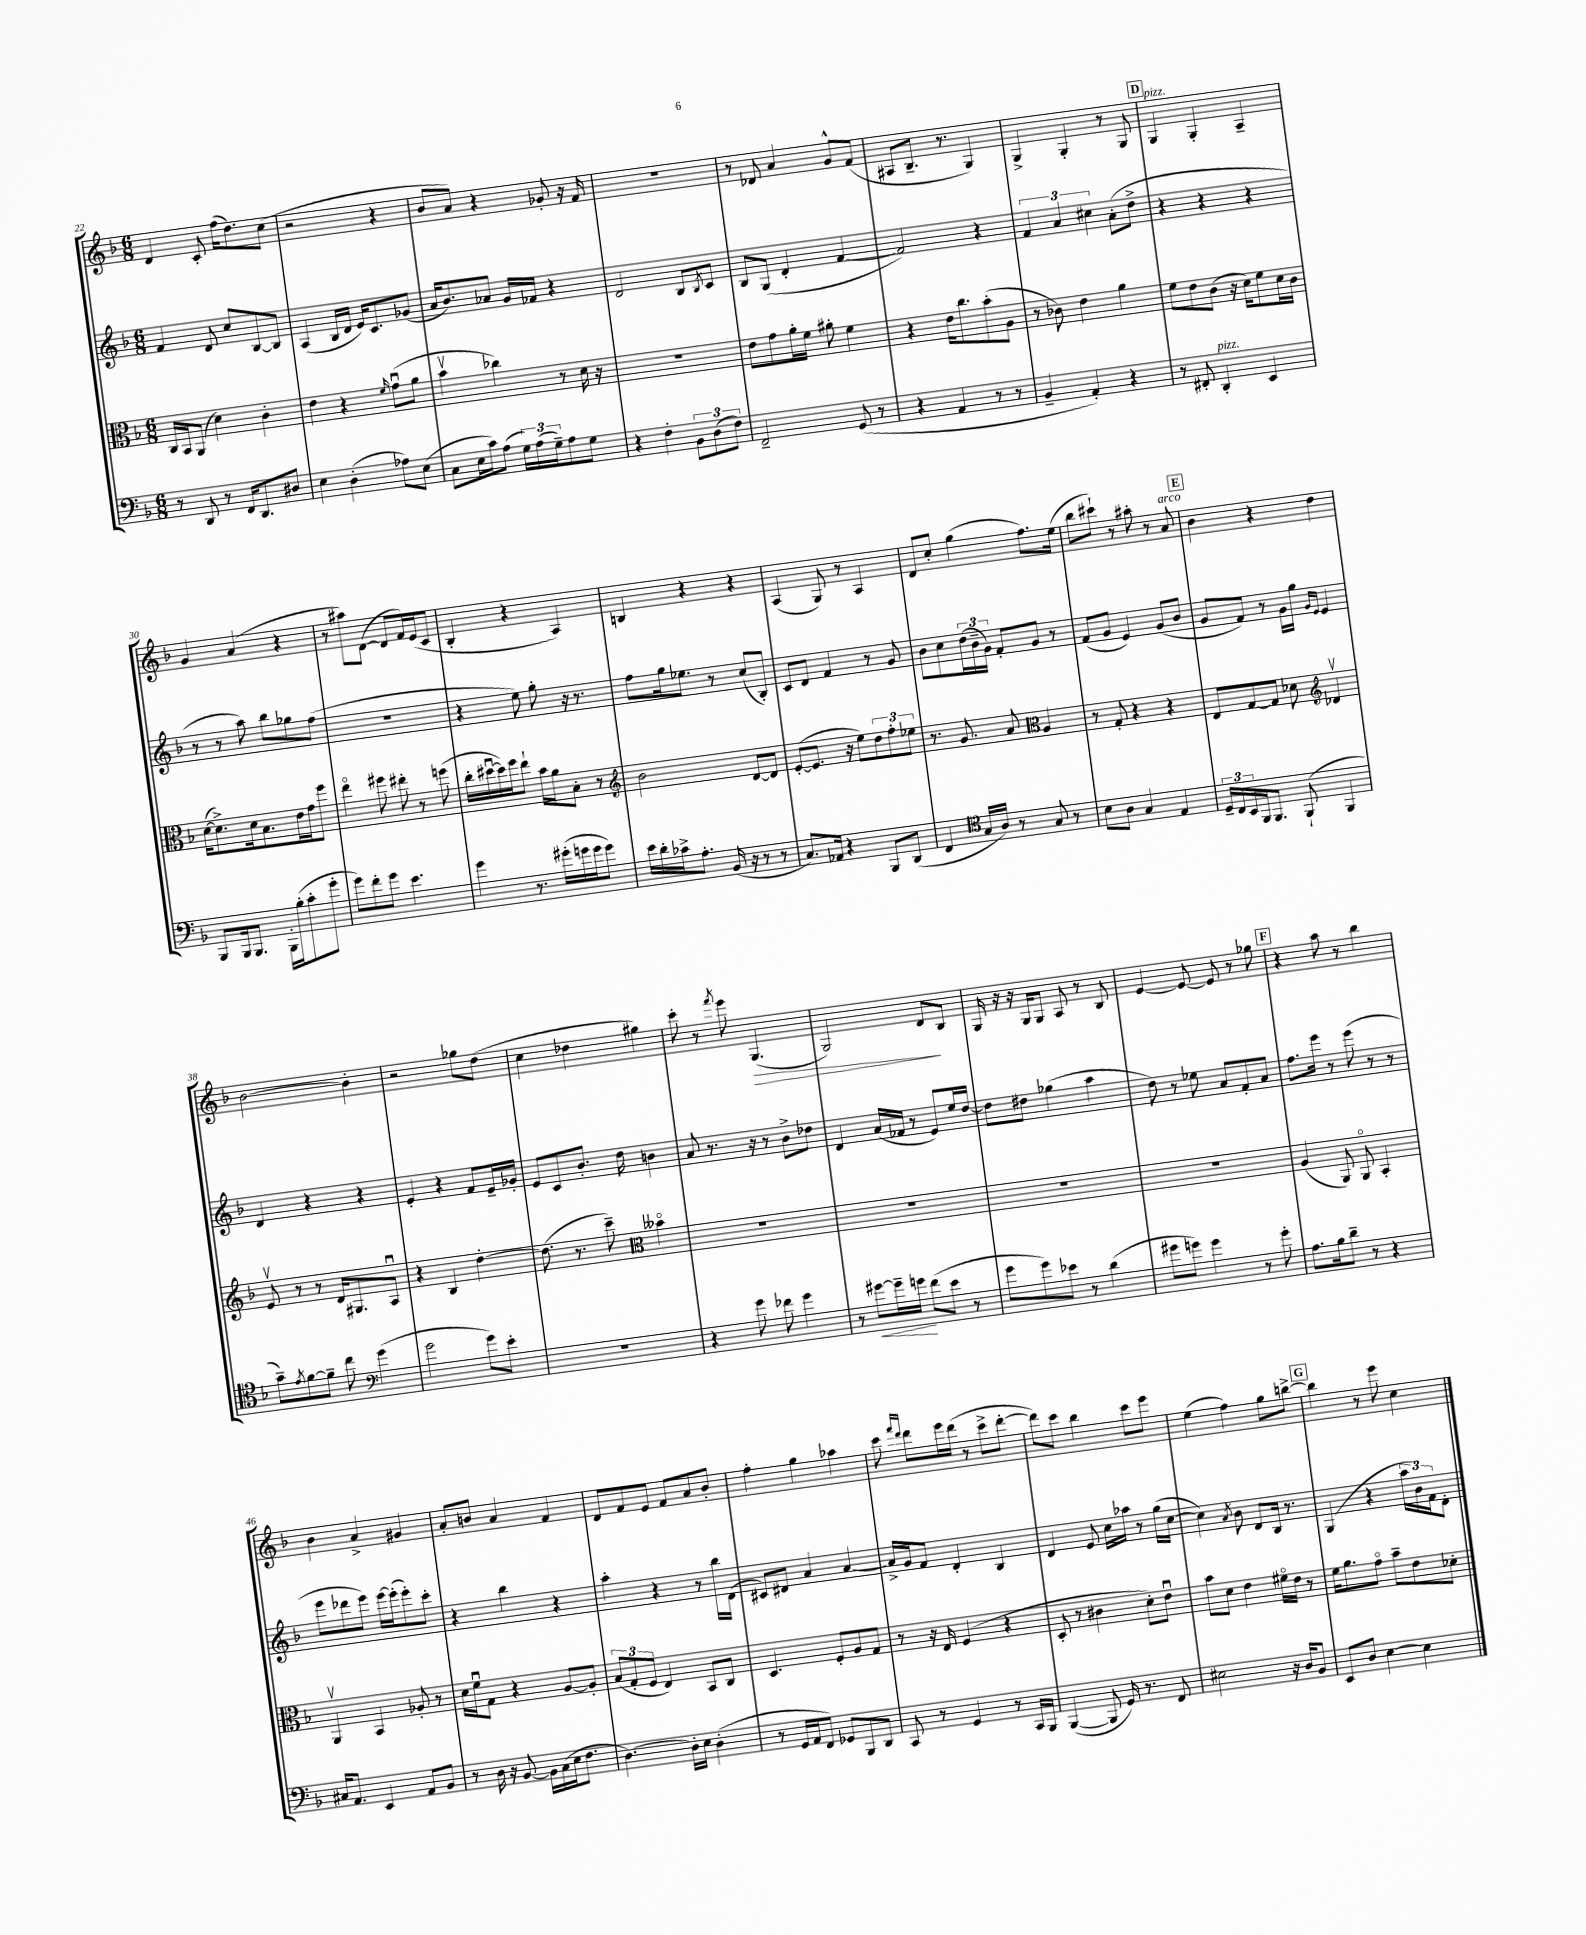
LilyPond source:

<<
\new StaffGroup <<
\new Staff = "s0" {
    \clef treble \key f \major \numericTimeSignature \time 6/8
    d'4 c'8-. f''16( d''8.) c''8( |
    r2 r4 |
    bes'8 a'8) r4 ges'8-. r16 f'16 |
    R2. |
    r8 des'8 a'4 g'8-^ f'8( |
    ais8 bes8.-- r8. g4) |
    g4-> g4-. r8 g8 |
    \mark \markup { \box "D" } g4^\markup { \italic "pizz." } g4-. a4-- |
    g'4 a'4( r4 |
    r8 ais''8) d'8~( d'8 f'16) e'16( c'8 |
    bes4-. r4 a4) |
    b4 r4 r4 |
    a4( g8) r8 a4 |
    d'8 c''8-. g''4( f''8.) e''16( |
    bes''8 cis'''8-!) r8 ais''8-. r8 a'8^\markup { \italic "arco" } |
    \mark \markup { \box "E" } bes'4 r4 d''4 |
    bes'2~ bes'4-. |
    r2 ges''8 d''8( |
    c''4 des''4 gis''4) |
    c'''8-. r8 \acciaccatura { f'''8 } e'''8 g4.\>( |
    g2) d'8\! bes8 |
    g16 r16 r16 g16 g8 a8 r8 bes8 |
    e'4~ e'8~ e'8 r8 ges''8 |
    \mark \markup { \box "F" } r4 a''8 r8 bes''4 |
    bes'4 a'4-> gis'4 |
    a'8-. b'8 a'4 f'4 |
    d'8 f'8 e'8 f'8 a'8 bes'8-. |
    f''4-. g''4 aes''4 |
    c'''8 \grace { f'''16 d'''16 } d'''8 e'''16 d'''16( r8 c'''8-> d'''8~-. |
    d'''8) c'''8 bes''4 c'''8 e'''8 |
    e''4( f''4) g''8 b''8~-> |
    \mark \markup { \box "G" } b''4 r8 e'''8 c''4 \bar "|." |
}
\new Staff = "s1" {
    \clef treble \key f \major \numericTimeSignature \time 6/8
    f'4 d'8 c''8 bes8~ bes8 |
    a4( bes16 d'16 e'16) c'8. ges'8( |
    a'16 bes'8.) aes'8 g'16 fes'16 r4 |
    d'2 bes8 \acciaccatura { bes8 } c'8 |
    bes8 g8( d'4-. f'4~ |
    f'2) r4 |
    \tuplet 3/2 { f'4 a'4 cis''4 } a'8-.( d''8-> |
    \mark \markup { \box "D" } r4 r4 r4 |
    r8 r8 a''8) bes''8 ges''8 f''8( |
    R2. |
    r4 e''8) g''8-. r16 r8. |
    f''8 g''16 ees''8. r8 c''8( bes8-.) |
    c'8 d'8 f'4 r8 g'8 |
    bes'8 c''8 \tuplet 3/2 { d''16( bes'16-- g'16) } f'8-. g'8 r8 |
    f'8( g'8 e'4) g'8( bes'8 |
    \mark \markup { \box "E" } g'8 f'8) r8 g'16 g''16 \grace { g'16 e'16 } e'4 |
    d'4 r4 r4 |
    e'4-. r4 f'8 e'16-- ges'16-. |
    e'8 c'8 bes'8.-. d''16 b'4 |
    a'8 r8. r16 r8 bes'8-> des''8 |
    d'4 a'16( fes'16 r8 e'8) e''16 d''16~ |
    d''8 dis''8 ges''4( a''4 |
    d''8) r8 ees''8 a'8 f'8-. a'8 |
    \mark \markup { \box "F" } f''8. e'''16 r8 e'''8( r8 r8 |
    e'''8 des'''8 e'''8) e'''16~ e'''16-.( e'''8-.) c'''8-. |
    r4 bes''4 r4 |
    a''4-. r4 r8 bes''16 d'16( |
    cis'8) dis'8 a'4 a'4~ |
    a'16-> g'16 f'8 d'4-. bes4 |
    d'4 e'8 c''16 aes''16 r8 g''16( c''16~ |
    c''4) \acciaccatura { a'8 } bes'8 d'8 bes16 r8. |
    \mark \markup { \box "G" } g4( r4 \tuplet 3/2 { a''16 bes'16) f'16 } d'8-. \bar "|." |
}
\new Staff = "s2" {
    \clef alto \key f \major \numericTimeSignature \time 6/8
    c16 bes,16 a,8( d'4) c'4-. |
    e'4 r4 \grace { f'16 } g'8\downbow( a'8 |
    bes'4\upbow ces''4) r8 d'16 r16 |
    R2. |
    e'8 g'8 a'16-. f'16 ais'8-. f'4 |
    r4 e'16 c''8. bes'8-.( a8 |
    r8 ces'8) e'4 a'4 |
    \mark \markup { \box "D" } f'8 e'8 c'8( r16 d'16) f'8 d'16 c'16 |
    d'16~( d'8.->) d'16 bes8. e'16 g'16 f''8 |
    e''4\flageolet fis''8 eis''8-. r8 f''8( |
    c''16-. dis''16~\downbow dis''16) f''16 e''8-! bes'16 a'16 bes8-. r8 |
    \clef treble bes'2 d'8~ d'8 |
    e'8~-.( e'8. r16 e''8) \tuplet 3/2 { d''8 f''8-. ees''8 } |
    r8. g'8. a'8 \clef alto a4 |
    r8 g8-. r4 r4 |
    \mark \markup { \box "E" } e8 g8~ g8 des'8 \clef treble des'4\upbow |
    e'8\upbow r8 r8 d'16 gis8. a8\downbow |
    r4 bes4 d''4~-. |
    d''8.( r8. c'''8--) \clef alto beses'4\flageolet |
    R2. |
    R2. |
    R2. |
    R2. |
    \mark \markup { \box "F" } a4( a,8) a,8\flageolet bes,4-. |
    a,4\upbow bes,4 aes8-. r8 |
    d'16 f'16\downbow g8 r4 a8~ a8-. |
    \tuplet 3/2 { bes8( g8-. f8 } e4) bes,8 c8 |
    d4. f8-. a8 g8 |
    r8 r16 e16 f4( r4 |
    d8-. r8 cis'4 d'8-.) e'8\downbow |
    bes'8 d'8 e'4 fis'16\flageolet e'16 r8 |
    \mark \markup { \box "G" } f'16 a'8. g'8\flageolet bes'8-- e'8 des'8-. \bar "|." |
}
\new Staff = "s3" {
    \clef bass \key f \major \numericTimeSignature \time 6/8
    r8 d,8 r8 f,16 d,8. dis8 |
    e4 d4-.( aes8) e8( |
    c8 e16 c'16) a8( \tuplet 3/2 { g16) a16( g16--) } a8 g8 |
    r4 f4-. \tuplet 3/2 { bes,8 d8( f8) } |
    f,2-- g,8( r8 |
    r4 a,4 r8 r8 |
    bes,4-- a,4-.) r4 |
    \mark \markup { \box "D" } r8 fis,8-. d,4-.^\markup { \italic "pizz." } e,4 |
    bes,,8 bes,,16 bes,,8. bes,,16-. bes16-.( c'8-. g'8-. |
    g'8) f'8-. g'8 e'4. |
    g'4 r8. gis'16-.( g'16 g'16 g'8) |
    e'16 d'16-. ces'16-> a8.-. bes,16( r16 r8 r8 |
    c8.) aes,16 r4 bes,,8 d,8( |
    f,4 \clef tenor g16 a16) r8 g8 r8 |
    bes8 a8 g4 e4 |
    \mark \markup { \box "E" } \tuplet 3/2 { d16-- c16 bes,16 } f,16 f,8. f,8-!( f,4 |
    g'8--) \acciaccatura { e'8 } f'8~ f'8-- c''8 \clef bass g'4( |
    g'2 g'8) e'8-. |
    R2. |
    r4 g'8 fes'8 g'4 |
    r8 gis'8~\< gis'16-- g'16\! f'8( e'8 r8 |
    g'8 g'8) ees'8 r8 d'4( |
    gis'8 g'8) g'4 r8 g'8-. |
    \mark \markup { \box "F" } a8. bes16 d'8-- r8 r4 |
    cis16 a,8. e,4 a,8 bes,8 |
    r8 d16 r16 bes,8~ bes,16 c16( e16 f8. |
    d4.~) d16-. e16 d4-.( |
    r8 g,16 a,16 f,8) ges,8 bes,,8 d,8 |
    c,8 r8 g,4 r8 c,16 bes,,16 |
    bes,,4~( bes,,8 g,16) r8. f,8 |
    eis2 r16 d16 bes,8 |
    \mark \markup { \box "G" } e,8 d8 e4~ e4 \bar "|." |
}
>>
>>
\layout { \context { \Score currentBarNumber = #22 } }
